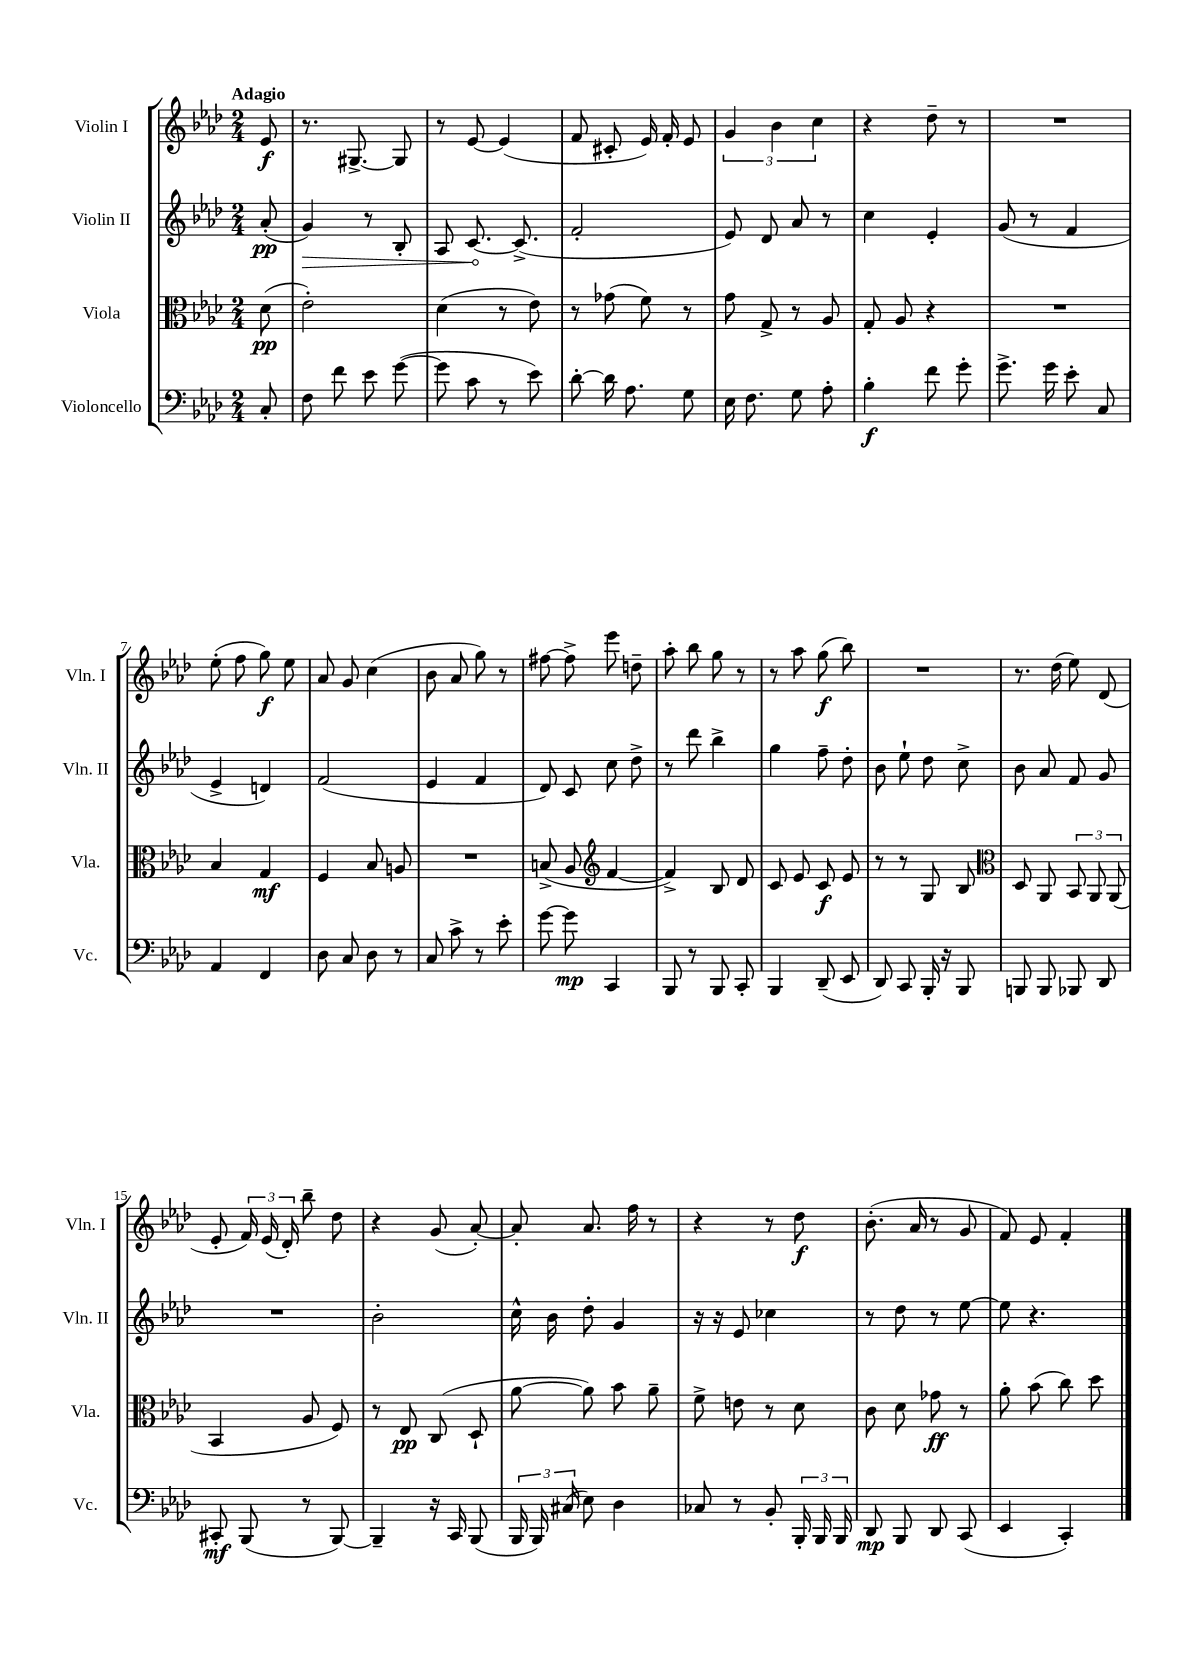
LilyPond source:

<<
\new StaffGroup <<
\new Staff = "s0" \with { instrumentName = "Violin I" shortInstrumentName = "Vln. I" } {
    \clef treble \key aes \major \numericTimeSignature \time 2/4 \partial 8 \tempo "Adagio"
    \autoBeamOff ees'8\f |
    r8. gis8.~-> gis8 |
    r8 ees'8~ ees'4( |
    f'8 cis'8-. ees'16) f'16-. ees'8 |
    \tuplet 3/2 { g'4 bes'4 c''4 } |
    r4 des''8-- r8 |
    R2 |
    ees''8-.( f''8 g''8\f) ees''8 |
    aes'8 g'8 c''4( |
    bes'8 aes'8 g''8) r8 |
    fis''8~ fis''8-> ees'''8 d''8-- |
    aes''8-. bes''8 g''8 r8 |
    r8 aes''8 g''8\f( bes''8) |
    R2 |
    r8. des''16( ees''8) des'8( |
    ees'8-. \tuplet 3/2 { f'16) ees'16( des'16-.) } bes''8-- des''8 |
    r4 g'8( aes'8~-.) |
    aes'8-. aes'8. f''16 r8 |
    r4 r8 des''8\f |
    bes'8.-.( aes'16 r8 g'8 |
    f'8) ees'8 f'4-. \bar "|." |
}
\new Staff = "s1" \with { instrumentName = "Violin II" shortInstrumentName = "Vln. II" } {
    \clef treble \key aes \major \numericTimeSignature \time 2/4 \partial 8
    \autoBeamOff aes'8-.\pp( |
    \once \override Hairpin.circled-tip = ##t g'4\>) r8 bes8-. |
    aes8 c'8.~\! c'8.->( |
    f'2-. |
    ees'8) des'8 aes'8 r8 |
    c''4 ees'4-. |
    g'8( r8 f'4 |
    ees'4-> d'4) |
    f'2( |
    ees'4 f'4 |
    des'8) c'8 c''8 des''8-> |
    r8 des'''8 bes''4-> |
    g''4 f''8-- des''8-. |
    bes'8 ees''8-! des''8 c''8-> |
    bes'8 aes'8 f'8 g'8 |
    R2 |
    bes'2-. |
    c''16-^ bes'16 des''8-. g'4 |
    r16 r16 ees'8 ces''4 |
    r8 des''8 r8 ees''8~ |
    ees''8 r4. \bar "|." |
}
\new Staff = "s2" \with { instrumentName = "Viola" shortInstrumentName = "Vla." } {
    \clef alto \key aes \major \numericTimeSignature \time 2/4 \partial 8
    \autoBeamOff des'8\pp( |
    ees'2-.) |
    des'4( r8 ees'8) |
    r8 ges'8( f'8) r8 |
    g'8 g8-> r8 aes8 |
    g8-. aes8 r4 |
    R2 |
    bes4 g4\mf |
    f4 bes8 a8 |
    R2 |
    b8->( aes8 \clef treble f'4~ |
    f'4->) bes8 des'8 |
    c'8 ees'8 c'8\f ees'8 |
    r8 r8 g8 bes8 |
    \clef alto des8 aes,8 \tuplet 3/2 { bes,8 aes,8 aes,8( } |
    bes,4 aes8 f8) |
    r8 ees8\pp c8( des8-! |
    aes'8~ aes'8) bes'8 aes'8-- |
    f'8-> e'8 r8 des'8 |
    c'8 des'8 ges'8\ff r8 |
    aes'8-. bes'8( c''8) des''8 \bar "|." |
}
\new Staff = "s3" \with { instrumentName = "Violoncello" shortInstrumentName = "Vc." } {
    \clef bass \key aes \major \numericTimeSignature \time 2/4 \partial 8
    \autoBeamOff c8-. |
    f8 f'8 ees'8 g'8~( |
    g'8 c'8 r8 ees'8) |
    des'8~-. des'16 aes8. g8 |
    ees16 f8. g8 aes8-. |
    bes4-.\f f'8 g'8-. |
    g'8.-> g'16 ees'8-. c8 |
    aes,4 f,4 |
    des8 c8 des8 r8 |
    c8 c'8-> r8 ees'8-. |
    g'8~ g'8\mp c,4 |
    bes,,8 r8 bes,,8 c,8-. |
    bes,,4 des,8--( ees,8 |
    des,8) c,8 bes,,16-. r16 bes,,8 |
    b,,8 b,,8 bes,,8 des,8 |
    cis,8-.\mf bes,,8( r8 bes,,8~) |
    bes,,4-- r16 c,16 bes,,8( |
    \tuplet 3/2 { bes,,16 bes,,16) cis16( } ees8) des4 |
    ces8 r8 bes,8-. \tuplet 3/2 { bes,,16-. bes,,16 bes,,16 } |
    des,8\mp bes,,8 des,8 c,8( |
    ees,4 c,4-.) \bar "|." |
}
>>
>>
